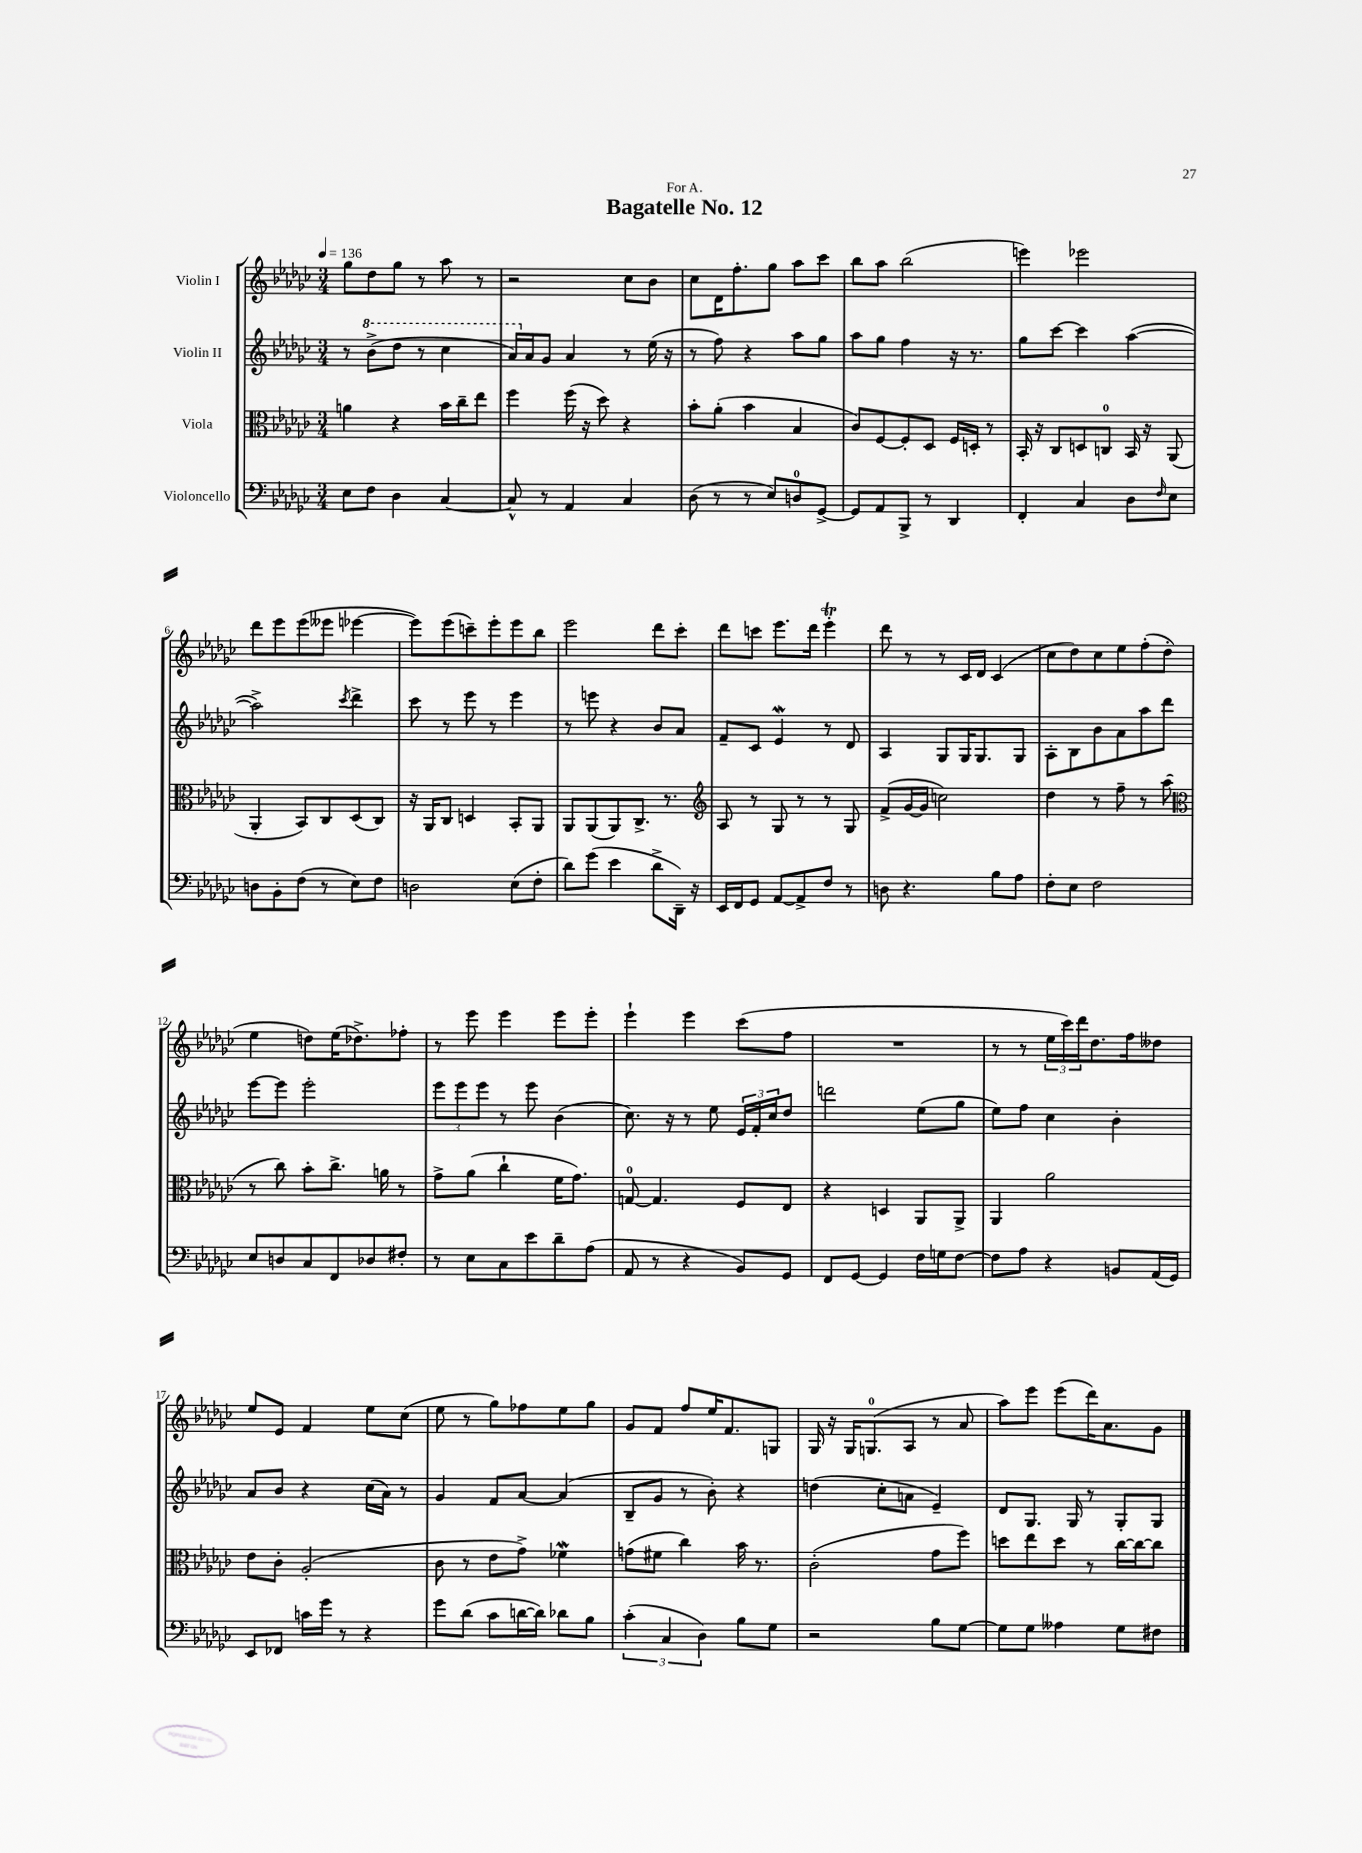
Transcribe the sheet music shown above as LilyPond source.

\header { title = "Bagatelle No. 12" dedication = "For A." }
<<
\new StaffGroup <<
\new Staff = "s0" \with { instrumentName = "Violin I" } {
    \clef treble \key ges \major \numericTimeSignature \time 3/4 \tempo 4 = 136
    ges''8 des''8 ges''8 r8 aes''8 r8 |
    r2 ces''8 bes'8 |
    ces''8 des'16 f''8.-. ges''8 aes''8 ces'''8 |
    bes''8 aes''8 bes''2( |
    e'''4) ees'''2 |
    des'''8 ees'''8 ees'''8( eeses'''8 ees'''4~ |
    ees'''8) ees'''8( c'''8--) ees'''8-. ees'''8 bes''8 |
    ees'''2 des'''8 ces'''8-. |
    des'''8 c'''8 ees'''8. des'''16 ees'''4-.\trill |
    des'''8 r8 r8 ces'16 des'16 ces'4( |
    ces''8 des''8) ces''8 ees''8 f''8-.( des''8-. |
    ees''4 d''8) ees''16( des''8.->) fes''8-. |
    r8 ees'''8 ees'''4 ees'''8 ees'''8-. |
    ees'''4-! ees'''4 ces'''8( f''8 |
    R2. |
    r8 r8 \tuplet 3/2 { ees''16 ces'''16) des'''16 } des''8. f''16 deses''8 |
    ees''8 ees'8 f'4 ees''8 ces''8( |
    ees''8 r8 ges''8) fes''8 ees''8 ges''8 |
    ges'8 f'8 f''8 ees''16 f'8. g8 |
    ges16 r16 ges16 g8.-0( aes8 r8 aes'8 |
    aes''8) ees'''8 ees'''8( des'''16) aes'8. ges'8 \bar "|." |
}
\new Staff = "s1" \with { instrumentName = "Violin II" } {
    \clef treble \key ges \major \numericTimeSignature \time 3/4
    r8 \ottava #1 bes''8->( des'''8 r8 ces'''4 |
    aes''16) \ottava #0 aes'16 ges'8 aes'4 r8 ees''16( r16 |
    r8 f''8) r4 aes''8 ges''8 |
    aes''8 ges''8 f''4 r16 r8. |
    ges''8 ces'''8~ ces'''4 aes''4~( |
    aes''2->) \acciaccatura { ces'''8 } des'''4-> |
    ces'''8 r8 ees'''8 r8 ees'''4 |
    r8 e'''8 r4 bes'8 aes'8 |
    f'8-- ces'8 ees'4\mordent r8 des'8 |
    aes4 ges8 ges16 ges8. ges8 |
    aes8-. bes8 bes'8 aes'8 aes''8 des'''8 |
    ees'''8~ ees'''8 ees'''2-. |
    \tuplet 3/2 { ees'''8 ees'''8 ees'''8 } r8 ees'''8 bes'4( |
    ces''8.) r16 r8 ees''8 \tuplet 3/2 { ees'16 f'16-. ces''16 } des''8 |
    d'''2 ees''8( ges''8 |
    ees''8) f''8 ces''4 bes'4-. |
    aes'8 bes'8 r4 ces''16( aes'16) r8 |
    ges'4 f'8 aes'8~ aes'4( |
    bes8-- ges'8 r8 bes'8-.) r4 |
    d''4( ces''8-. a'8 ees'4--) |
    des'8 ges8. ges16 r8 ges8-. ges8 \bar "|." |
}
\new Staff = "s2" \with { instrumentName = "Viola" } {
    \clef alto \key ges \major \numericTimeSignature \time 3/4
    a'4 r4 bes'16 ces''16-- ees''8 |
    f''4 f''16( r16 des''8) r4 |
    bes'8-. aes'8-.( bes'4 bes4 |
    ces'8) f8~ f8-. des8 f16 d16-. r8 |
    bes,16-. r16 ces8 d8 c8-0 bes,16 r16 aes,8( |
    aes,4-. bes,8) ces8 des8( ces8) |
    r16 aes,16 ces8 d4 bes,8-. aes,8 |
    aes,8 aes,8( aes,8) ces8.-> r8. |
    \clef treble aes8 r8 ges8 r8 r8 ges8 |
    f'8->( ges'16~ ges'16 c''2) |
    des''4 r8 f''8-- r8 aes''8( |
    \clef alto r8 ces''8) bes'8-. ces''8.-> a'16 r8 |
    ges'8-> aes'8( ces''4-! f'16 ges'8.) |
    g8-0~ g4. f8 ees8 |
    r4 d4 aes,8 aes,8-> |
    aes,4 aes'2 |
    ees'8 ces'8-. aes2-.( |
    ces'8 r8 ees'8 ges'8->) fes'4\mordent |
    g'8( fis'8 ces''4) bes'16 r8. |
    ces'2-.( ges'8 f''8) |
    d''8 ees''8 d''8 r8 ces''16~ ces''16~ ces''8 \bar "|." |
}
\new Staff = "s3" \with { instrumentName = "Violoncello" } {
    \clef bass \key ges \major \numericTimeSignature \time 3/4
    ees8 f8 des4 ces4~ |
    ces8-^ r8 aes,4 ces4 |
    des8( r8 r8 ees8) d8-0 ges,8~-> |
    ges,8 aes,8 bes,,8-> r8 des,4 |
    f,4-. ces4 des8 \grace { f16 } ees8 |
    d8 bes,8-. f8( r8 ees8) f8 |
    d2 ees8( f8-. |
    des'8) ges'8( ees'4 des'8-> des,16--) r16 |
    ees,16 f,16 ges,8 aes,8~ aes,8-> f8 r8 |
    d8 r4. bes8 aes8 |
    f8-. ees8 f2 |
    ees8 d8 ces8 f,8 des8 fis8-. |
    r8 ees8 ces8 ees'8 des'8-- aes8( |
    aes,8 r8 r4 bes,8) ges,8 |
    f,8 ges,8~ ges,4 f16 g16 f8~ |
    f8 aes8 r4 b,8 aes,16( ges,16) |
    ees,8 fes,8 c'16 ges'16 r8 r4 |
    ges'8 des'8( ces'8 d'16~ d'16) des'8 bes8 |
    \tuplet 3/2 { ces'4-.( ces4 des4) } bes8 ges8 |
    r2 bes8 ges8~ |
    ges8 ges8 aeses4 ges8 fis8 \bar "|." |
}
>>
>>
